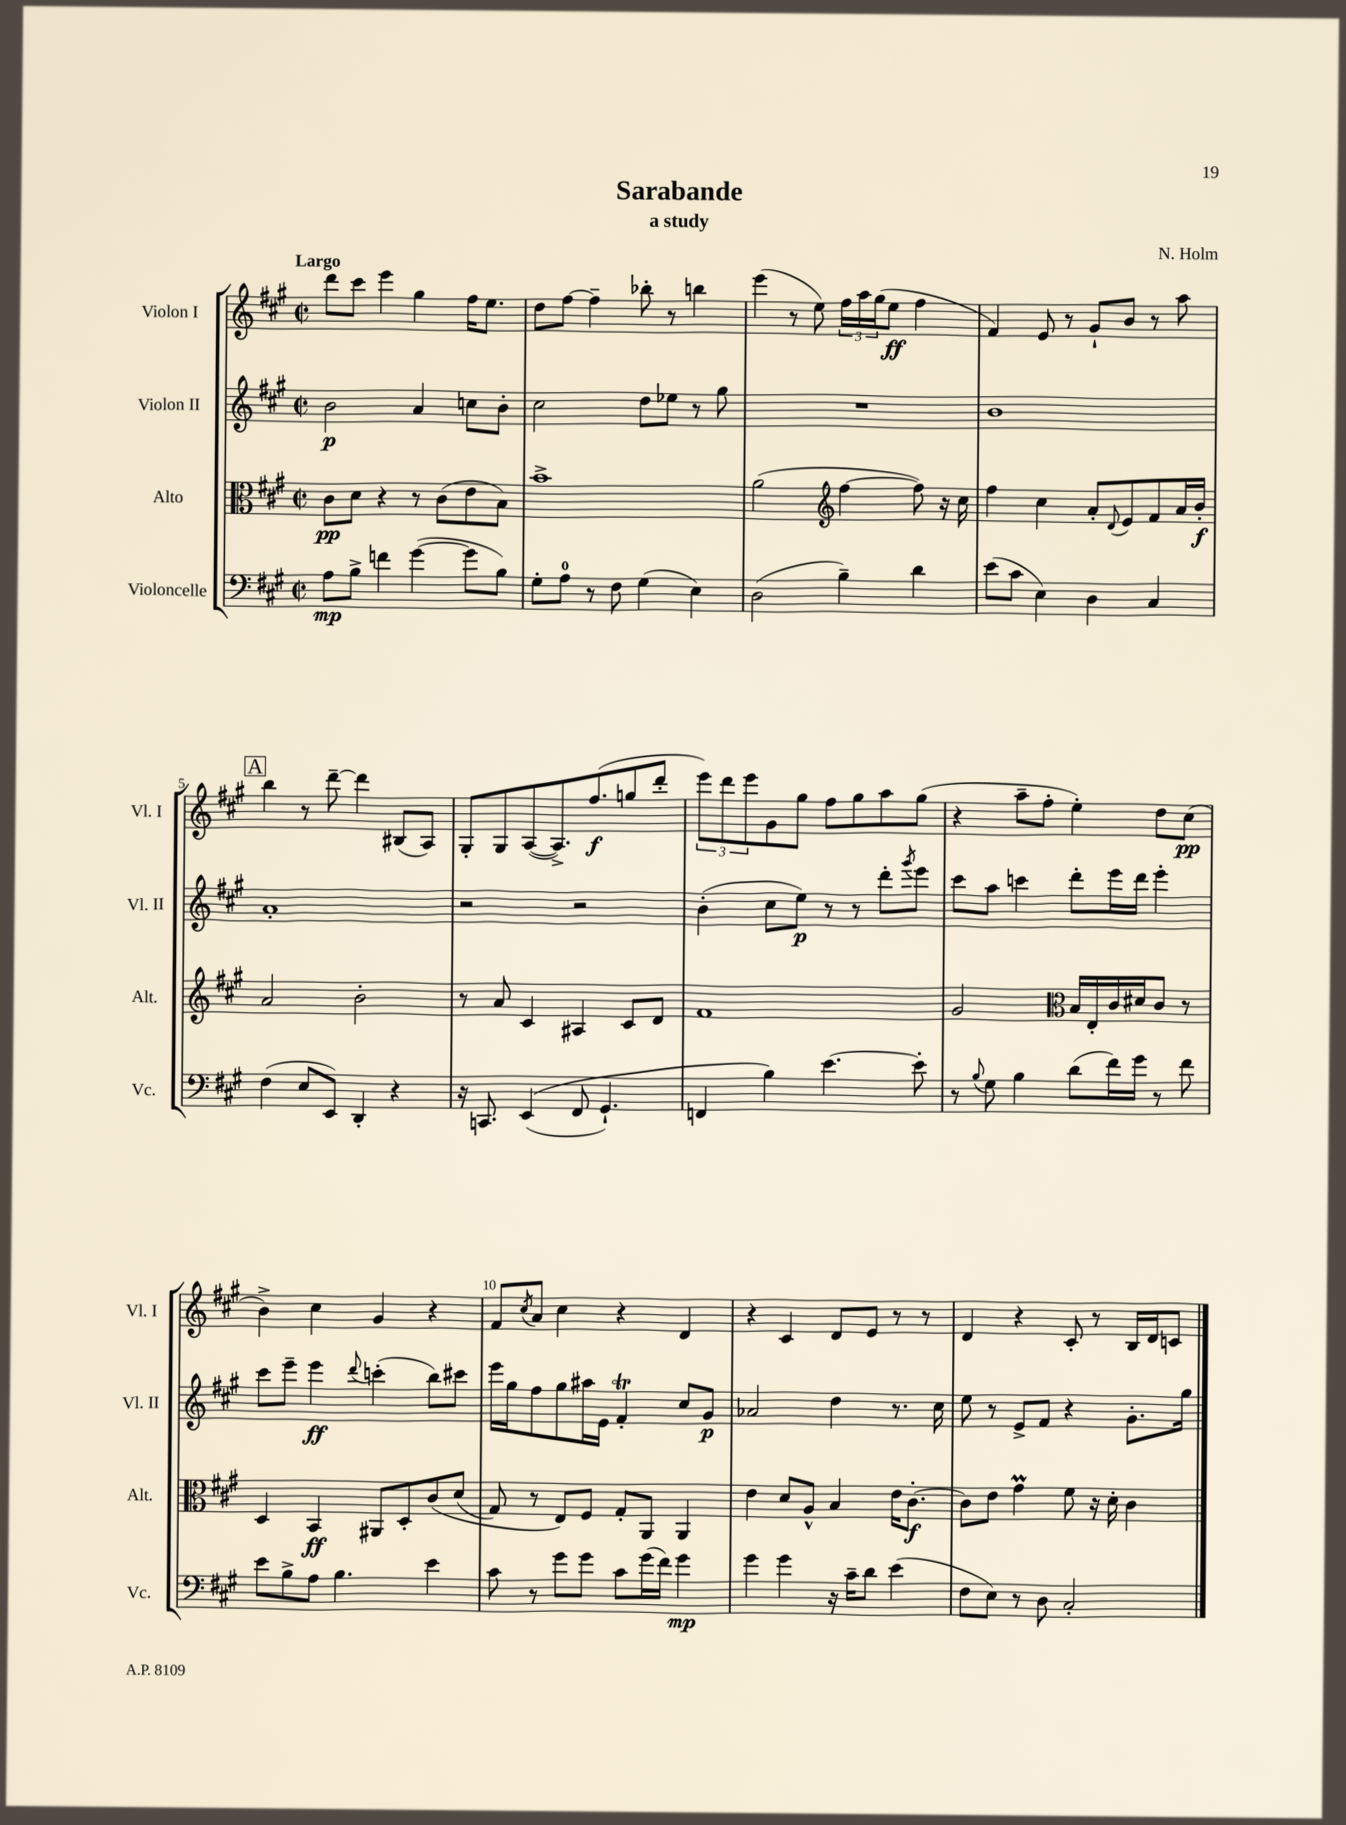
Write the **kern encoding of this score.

**kern	**dynam	**kern	**dynam	**kern	**dynam	**kern	**dynam
*part4	*part4	*part3	*part3	*part2	*part2	*part1	*part1
*staff4	*staff4	*staff3	*staff3	*staff2	*staff2	*staff1	*staff1
*I"Violoncelle	*	*I"Alto	*	*I"Violon II	*	*I"Violon I	*
*I'Vc.	*	*I'Alt.	*	*I'Vl. II	*	*I'Vl. I	*
*clefF4	*	*clefC3	*	*clefG2	*	*clefG2	*
*k[f#c#g#]	*	*k[f#c#g#]	*	*k[f#c#g#]	*	*k[f#c#g#]	*
*M2/2	*	*M2/2	*	*M2/2	*	*M2/2	*
*met(c|)	*	*met(c|)	*	*met(c|)	*	*met(c|)	*
=1	=1	=1	=1	=1	=1	=1	=1
!	!	!	!	!	!	!LO:TX:a:B:t=Largo	!
8A\L	mp	8c#\L	pp	2b\	p	8ddd\L	.
8B^\J	.	8d\J	.	.	.	8ccc#\J	.
4fn\	.	4r	.	.	.	4eee\	.
([4g#\	.	8r	.	4a/	.	4gg#\	.
.	.	(8c#\L	.	.	.	.	.
8g#\L]	.	8e\	.	8ccn\L	.	16ff#\KL	.
.	.	.	.	.	.	8.ee\J	.
8B\J)	.	8B\J)	.	8b'\J	.	.	.
=2	=2	=2	=2	=2	=2	=2	=2
8G#'\L	.	1b^	.	2cc#\	.	8dd\L	.
8A\J	.	.	.	.	.	[8ff#\J	.
8r	.	.	.	.	.	4ff#~\]	.
8F#\	.	.	.	.	.	.	.
(4G#\	.	.	.	8dd\L	.	8bb-X'\	.
.	.	.	.	8ee-X\J	.	8r	.
4E\)	.	.	.	8r	.	4bbn\	.
.	.	.	.	8gg#\	.	.	.
=3	=3	=3	=3	=3	=3	=3	=3
(2D\	.	(2a\	.	1r	.	(4eee\	.
.	.	.	.	.	.	8r	.
.	.	.	.	.	.	8ee\)	.
*	*	*clefG2	*	*	*	*	*
4B~\)	.	[4ff#\	.	.	.	24ff#\LL	.
.	.	.	.	.	.	24aa\	.
.	.	.	.	.	.	(24gg#\J	.
.	.	.	.	.	.	8ee\J	ff
4d\	.	8ff#\])	.	.	.	4ff#\	.
.	.	16r	.	.	.	.	.
.	.	16cc#\	.	.	.	.	.
=4	=4	=4	=4	=4	=4	=4	=4
(8e\L	.	4ff#\	.	1b	.	4f#/)	.
8c#\J	.	.	.	.	.	.	.
4E\)	.	4cc#\	.	.	.	8e/	.
.	.	.	.	.	.	8r	.
4D\	.	8a'/L	.	.	.	8g#`/L	.
.	.	8qqd/	.	.	.	.	.
.	.	8e/	.	.	.	8b/J	.
4C#/	.	8f#/	.	.	.	8r	.
.	.	16a/L	.	.	.	8aa\	.
.	.	16b'/JJ	f	.	.	.	.
!!LO:LB:g=z
!!LO:REH:place=s1:t=A
=5	=5	=5	=5	=5	=5	=5	=5
(4F#\	.	2a/	.	1a'	.	4bb\	.
8E/L	.	.	.	.	.	8r	.
8EE/J)	.	.	.	.	.	[8ddd~\	.
4DD'/	.	2b'\	.	.	.	4ddd\]	.
4r	.	.	.	.	.	(8B#X/L	.
.	.	.	.	.	.	8A/J)	.
=6	=6	=6	=6	=6	=6	=6	=6
16r	.	8r	.	2r	.	8G#'/L	.
8.CCn/	.	.	.	.	.	.	.
.	.	8a/	.	.	.	8G#/	.
((4EE/	.	4c#/	.	.	.	([8A/	.
.	.	.	.	.	.	8.A^/])	.
8FF#/	.	4A#X/	.	2r	.	.	.
.	.	.	.	.	.	(8.ff#/	f
4.GG#`/)	.	.	.	.	.	.	.
.	.	8c#/L	.	.	.	8ggn/	.
.	.	8d/J	.	.	.	8ddd'/J	.
=7	=7	=7	=7	=7	=7	=7	=7
4FFn/	.	1f#	.	(4b'\	.	12eee\L)	.
.	.	.	.	.	.	12ddd\	.
.	.	.	.	.	.	12eee\	.
4B\)	.	.	.	8cc#\L	.	8g#\	.
.	.	.	.	8ee\J)	p	8gg#\J	.
[4.e\	.	.	.	8r	.	8ff#\L	.
.	.	.	.	8r	.	8gg#\	.
.	.	.	.	8ddd'\L	.	8aa\	.
.	.	.	.	8qggg#/	.	.	.
8e'\]	.	.	.	8eee\J	.	(8gg#\J	.
=8	=8	=8	=8	=8	=8	=8	=8
8r	.	2g#/	.	8ccc#\L	.	4r	.
8qqB/	.	.	.	.	.	.	.
8G#\	.	.	.	8aa\J	.	.	.
4B\	.	.	.	4cccn\	.	8aa~\L	.
.	.	.	.	.	.	8ff#'\J	.
*	*	*clefC3	*	*	*	*	*
(8d\L	.	16B/LL	.	8ddd'\L	.	4ee'\)	.
.	.	16E'/	.	.	.	.	.
16f#\L)	.	16c#/	.	16eee\L	.	.	.
16g#\JJ	.	16d#X/J	.	16ddd\JJ	.	.	.
8r	.	8c#/J	.	4eee'\	.	8dd\L	.
8f#\	.	8r	.	.	.	(8cc#\J	pp
!!LO:LB:g=z
=9	=9	=9	=9	=9	=9	=9	=9
8e\L	.	4D/	.	8ccc#\L	.	4b^\)	.
8B^\	.	.	.	8eee~\J	.	.	.
8A\J	.	4BB/	ff	4eee\	ff	4cc#\	.
4.B\	.	.	.	.	.	.	.
.	.	.	.	8qqddd/	.	.	.
.	.	8AA#X/L	.	(4cccn'\	.	4g#/	.
.	.	8D'/	.	.	.	.	.
4e\	.	(8c#/	.	8bb\L)	.	4r	.
.	.	(8d/J	.	8ccc#X\J	.	.	.
=10	=10	=10	=10	=10	=10	=10	=10
8c#\	.	8G#/)	.	16eee\LL	.	8f#/L	.
.	.	.	.	16gg#\J	.	.	.
.	.	.	.	.	.	8qcc#/	.
8r	.	8r	.	8ff#\	.	8a/J	.
8g#\L	.	8E/L)	.	8gg#\	.	4cc#\	.
8g#\J	.	8F#/J	.	16aa#X\L	.	.	.
.	.	.	.	16e\JJ	.	.	.
8c#\L	.	8G#'/L	.	4f#T'/	.	4r	.
(16g#\L	.	8AA/J	.	.	.	.	.
16f#\JJ)	.	.	.	.	.	.	.
4g#\	mp	4AA/	.	8cc#/L	.	4d/	.
.	.	.	.	8g#/J	p	.	.
=11	=11	=11	=11	=11	=11	=11	=11
4g#\	.	4e\	.	2a-X/	.	4r	.
4g#\	.	8d/L	.	.	.	4c#/	.
.	.	8A^^/J	.	.	.	.	.
16r	.	4B/	.	4dd\	.	8d/L	.
16c#~\KL	.	.	.	.	.	.	.
8d\J	.	.	.	.	.	8e/J	.
(4e\	.	16e\KL	.	8.r	.	8r	.
.	.	[8.c#'\J	f	.	.	.	.
.	.	.	.	.	.	8r	.
.	.	.	.	16cc#\	.	.	.
=12	=12	=12	=12	=12	=12	=12	=12
8F#\L	.	8c#\L]	.	8ee\	.	4d/	.
8E\J)	.	8e\J	.	8r	.	.	.
8r	.	4g#m\	.	8e^/L	.	4r	.
8D\	.	.	.	8f#/J	.	.	.
2C#'/	.	8f#\	.	4r	.	8c#'/	.
.	.	16r	.	.	.	8r	.
.	.	16d'\	.	.	.	.	.
.	.	4c#\	.	8.g#'\L	.	16B/LL	.
.	.	.	.	.	.	16d/J	.
.	.	.	.	.	.	8cn/J	.
.	.	.	.	16gg#\Jk	.	.	.
==	==	==	==	==	==	==	==
*-	*-	*-	*-	*-	*-	*-	*-
